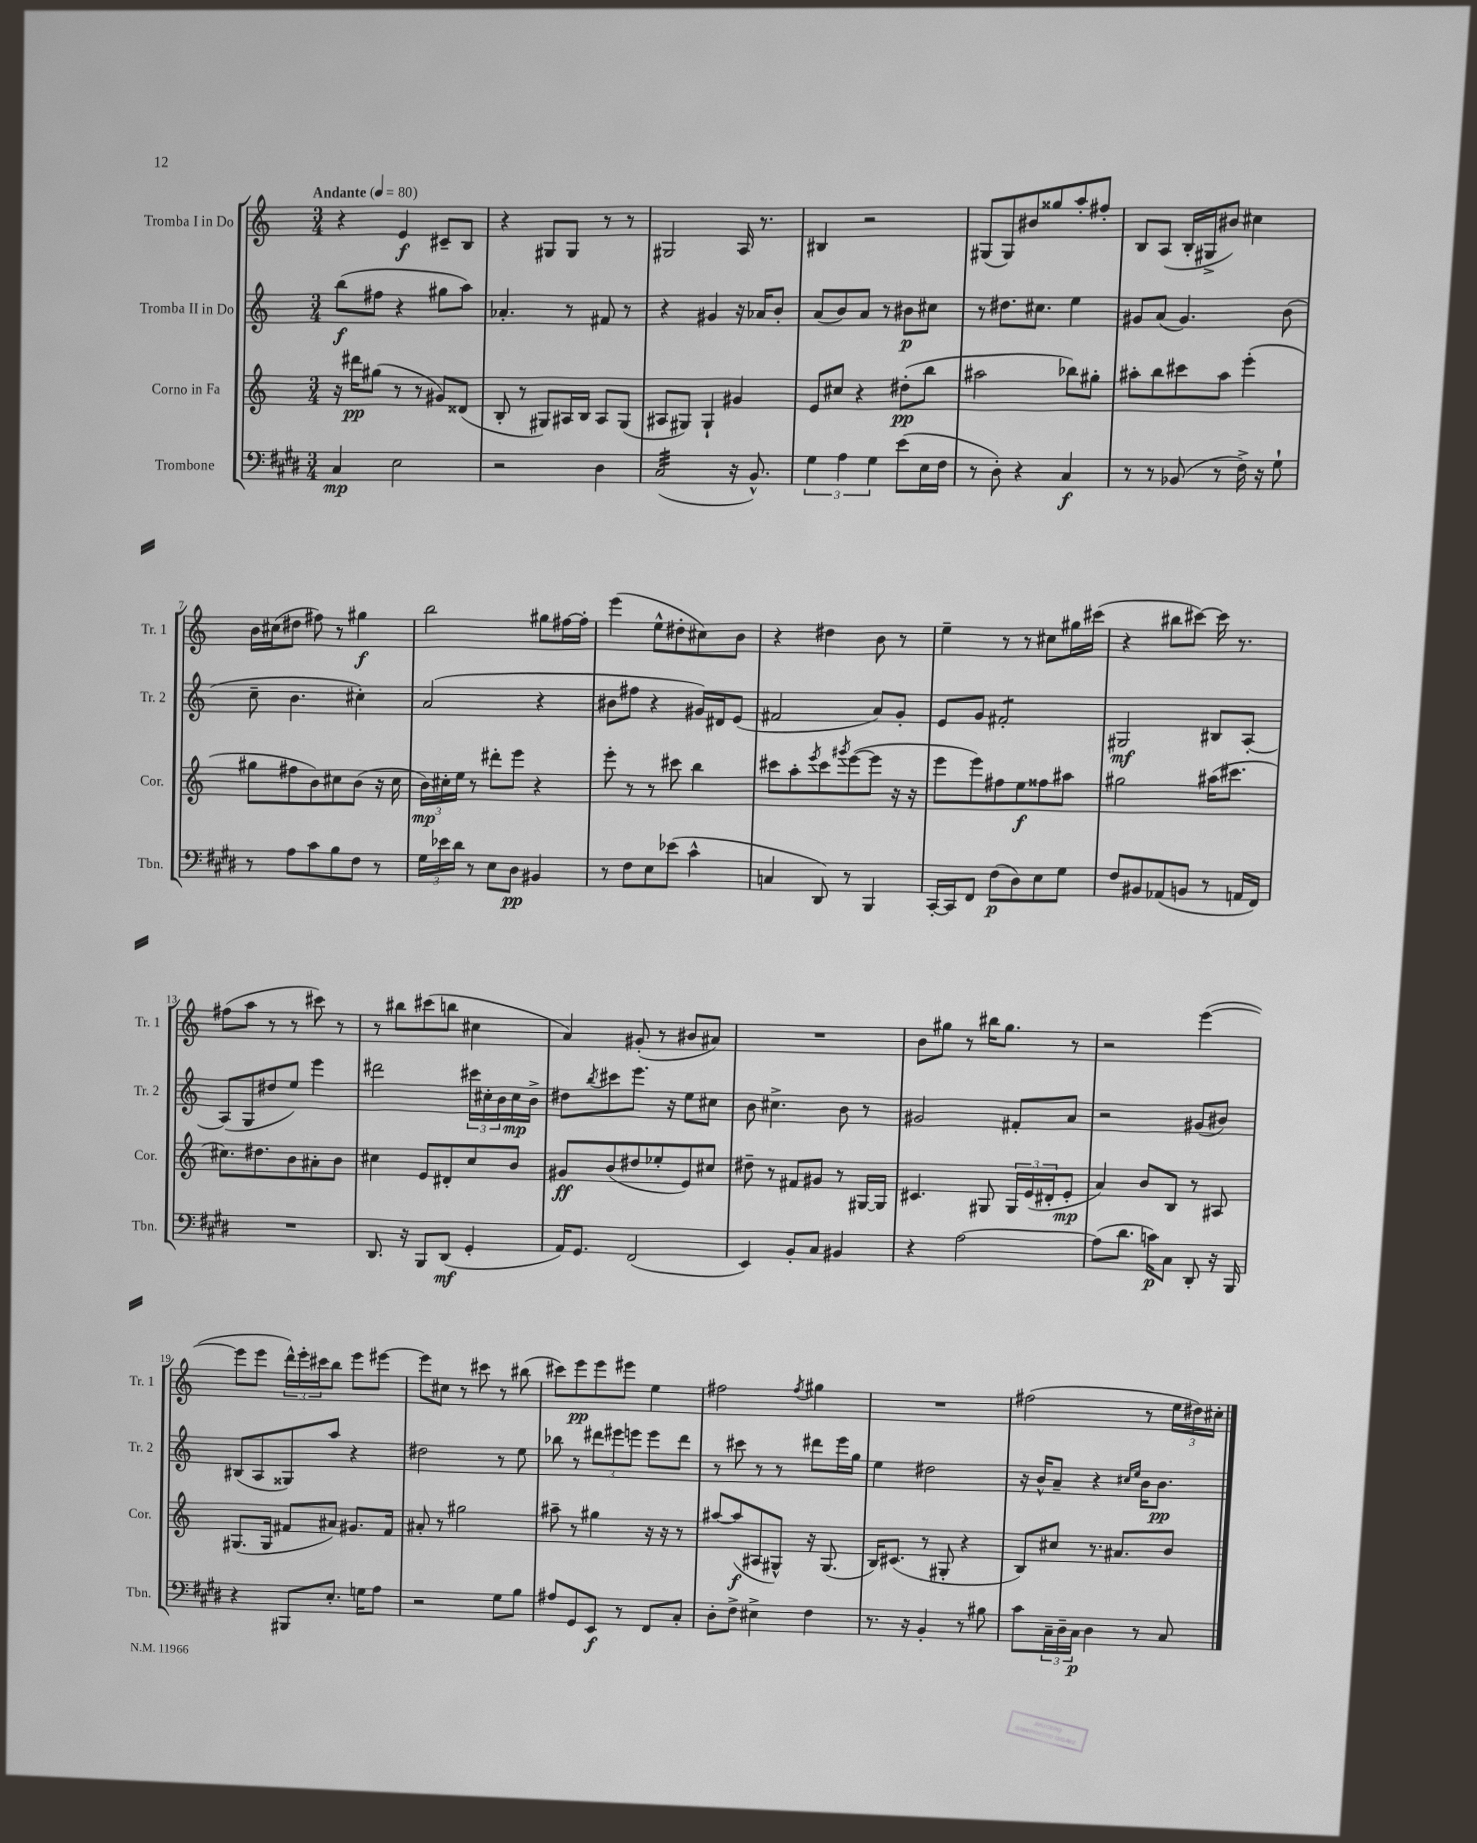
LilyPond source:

<<
\new StaffGroup <<
\new Staff = "s0" \with { instrumentName = "Tromba I in Do" shortInstrumentName = "Tr. 1" } {
    \clef treble \key c \major \numericTimeSignature \time 3/4 \tempo "Andante" 4 = 80
    r4 e'4\f cis'8-- b8 |
    r4 gis8 gis8 r8 r8 |
    gis2 a16 r8. |
    bis4 r2 |
    gis8( gis8) bis'8 gisis''8 a''8-. fis''8-. |
    b8 a8( b16-. gis16-> bis'8) cis''4 |
    b'16 cis''16( dis''8 fis''8) r8 gis''4\f |
    b''2 gis''8 fis''16~ fis''16-. |
    e'''4( e''8-^ dis''8-. cis''8) b'8 |
    r4 dis''4 b'8 r8 |
    e''4-- r8 r8 cis''8 gis''16 cis'''16( |
    r4 bis''8 cis'''8~) cis'''16 r8. |
    fis''8( a''8 r8 r8 cis'''8) r8 |
    r8 bis''8 cis'''8( b''8 cis''4 |
    a'4) gis'8-.( r8 bis'8 ais'8) |
    R2. |
    b'8 gis''8 r8 bis''16 gis''8. r8 |
    r2 e'''4~( |
    e'''8 e'''8 \tuplet 3/2 { d'''16-^) e'''16-. cis'''16 } b''8 e'''8 eis'''8~ |
    eis'''8 cis''8 r8 cis'''8 r8 bis''8( |
    cis'''8) e'''8\pp e'''8 eis'''8 e''4 |
    fis''2 \acciaccatura { fis''8 } gis''4 |
    R2. |
    fis''2( r8 \tuplet 3/2 { e''16 dis''16) cis''16-. } \bar "|." |
}
\new Staff = "s1" \with { instrumentName = "Tromba II in Do" shortInstrumentName = "Tr. 2" } {
    \clef treble \key c \major \numericTimeSignature \time 3/4
    b''8\f( fis''8 r4 gis''8 a''8) |
    aes'4.-. r8 fis'8 r8 |
    r4 gis'4 r16 aes'16 b'8-. |
    a'8( b'8) a'8 r8 bis'8\p cis''8 |
    r8 dis''8. cis''8. e''4 |
    gis'8 a'8( gis'4.) b'8( |
    c''8-- b'4. cis''4-.) |
    a'2( r4 |
    bis'8 fis''8 r4 gis'16) dis'16 e'8( |
    fis'2 a'8) g'8-. |
    e'8 g'8 fis'2:8-. |
    gis2\mf bis8 a8~-. |
    a8( g8 dis''8 e''8) e'''4 |
    dis'''2 \tuplet 3/2 { cis'''16 cis''16-. b'16 } cis''16\mp b'16-> |
    dis''8 \acciaccatura { b''8 } cis'''8 e'''8. r16 e''8 cis''8 |
    b'8 cis''4.-> b'8 r8 |
    gis'2 fis'8-. a'8 |
    r2 gis'8( bis'8) |
    bis8( a8 gisis8) a''8 r4 |
    dis''2 r8 e''8 |
    bes''8 r8 \tuplet 3/2 { dis'''8 eis'''8 e'''8 } e'''8 dis'''8 |
    r8 cis'''8 r8 r8 dis'''8 e'''16 g''16 |
    e''4 dis''2 |
    r16 b'16-^ a'8-- r4 \grace { cis''16 e''16 } b'16 b'8.\pp \bar "|." |
}
\new Staff = "s2" \with { instrumentName = "Corno in Fa" shortInstrumentName = "Cor." } {
    \clef treble \key c \major \numericTimeSignature \time 3/4
    r16 dis'''16\pp gis''8( r8 r8 gis'8) disis'8( |
    b8-. r8 gis8) ais16 b16 ais8 gis8( |
    ais8 gis8) gis4-! gis'4 |
    e'8 cis''8 r4 dis''8-.\pp( b''8 |
    ais''2 bes''8) gis''8-. |
    ais''8-. b''8 cis'''8 ais''8 e'''4-.( |
    gis''8 fis''8 b'8) cis''8 b'8( r16 cis''16 |
    \tuplet 3/2 { b'16\mp) cis''16-. e''16 } r8 dis'''8-. e'''8 r4 |
    e'''8-. r8 r8 cis'''8 b''4 |
    cis'''8 a''8-. \acciaccatura { e'''8 } cis'''8 \acciaccatura { gis'''8 } e'''8~( e'''8 r16 r16 |
    e'''8 e'''8) fis''8 e''8\f fisis''8 ais''8 |
    gis''2 ais''16( cis'''8. |
    cis''8.) dis''8. b'8 ais'8-. b'8 |
    cis''4 e'8 dis'8-. cis''8 b'8 |
    gis'8\ff b'8( dis''8 ees''8-. e'8) cis''8 |
    dis''8-- r8 fis'8 gis'8 r8 gis16~ gis16 |
    cis'4. gis8 \tuplet 3/2 { gis16 e'16( dis'16-. } e'8-.\mp |
    a'4) b'8 b8 r8 ais8 |
    gis8.( gis16 fis'8 ais'8) gis'8. fis'16 |
    ais'8-. r8 gis''2 |
    ais''8-- r8 gis''4 r16 r16 r8 |
    ais''8~ ais''8\f( ais8 gis8-^) r16 gis8.( |
    b16) cis'8.( r8 gis8-. r4 |
    b8) cis''8 r8. ais'8. b'8 \bar "|." |
}
\new Staff = "s3" \with { instrumentName = "Trombone" shortInstrumentName = "Tbn." } {
    \clef bass \key e \major \numericTimeSignature \time 3/4
    cis4\mp e2 |
    r2 dis4 |
    cis2:32( r16 b,8.-^) |
    \tuplet 3/2 { gis4 a4 gis4 } e'8( e16 fis16 |
    r8 dis8-.) r4 cis4\f |
    r8 r8 bes,8( r8 fis16->) r16 gis8-! |
    r8 a8 cis'8 b8 fis8 r8 |
    \tuplet 3/2 { gis16 ees'16 dis'16 } r8 e8 dis8\pp bis,4 |
    r8 fis8 e8 ees'8( cis'4-^ |
    c4 dis,8) r8 b,,4 |
    cis,16~-. cis,16 fis,8 fis8\p( dis8) e8 gis8 |
    fis8 bis,8 aes,8( b,8 r8 a,16 fis,16) |
    R2. |
    dis,8. r16 b,,8 dis,8\mf( gis,4-. |
    a,16) gis,8. fis,2( |
    e,4) b,8-. cis8 bis,4 |
    r4 a2~ |
    a8( dis'8. c'16\p) cis8 dis,8-. r16 b,,16 |
    r4 bis,,8 e8.-. g16 a8 |
    r2 gis8 b8 |
    ais8 gis,8 e,8\f r8 fis,8 cis8-. |
    dis8-. fis8-> eis4-> fis4 |
    r8. r16 b,4-. r8 bis8 |
    cis'8 \tuplet 3/2 { cis16-- dis16-- cis16\p } dis4 r8 cis8 \bar "|." |
}
>>
>>
